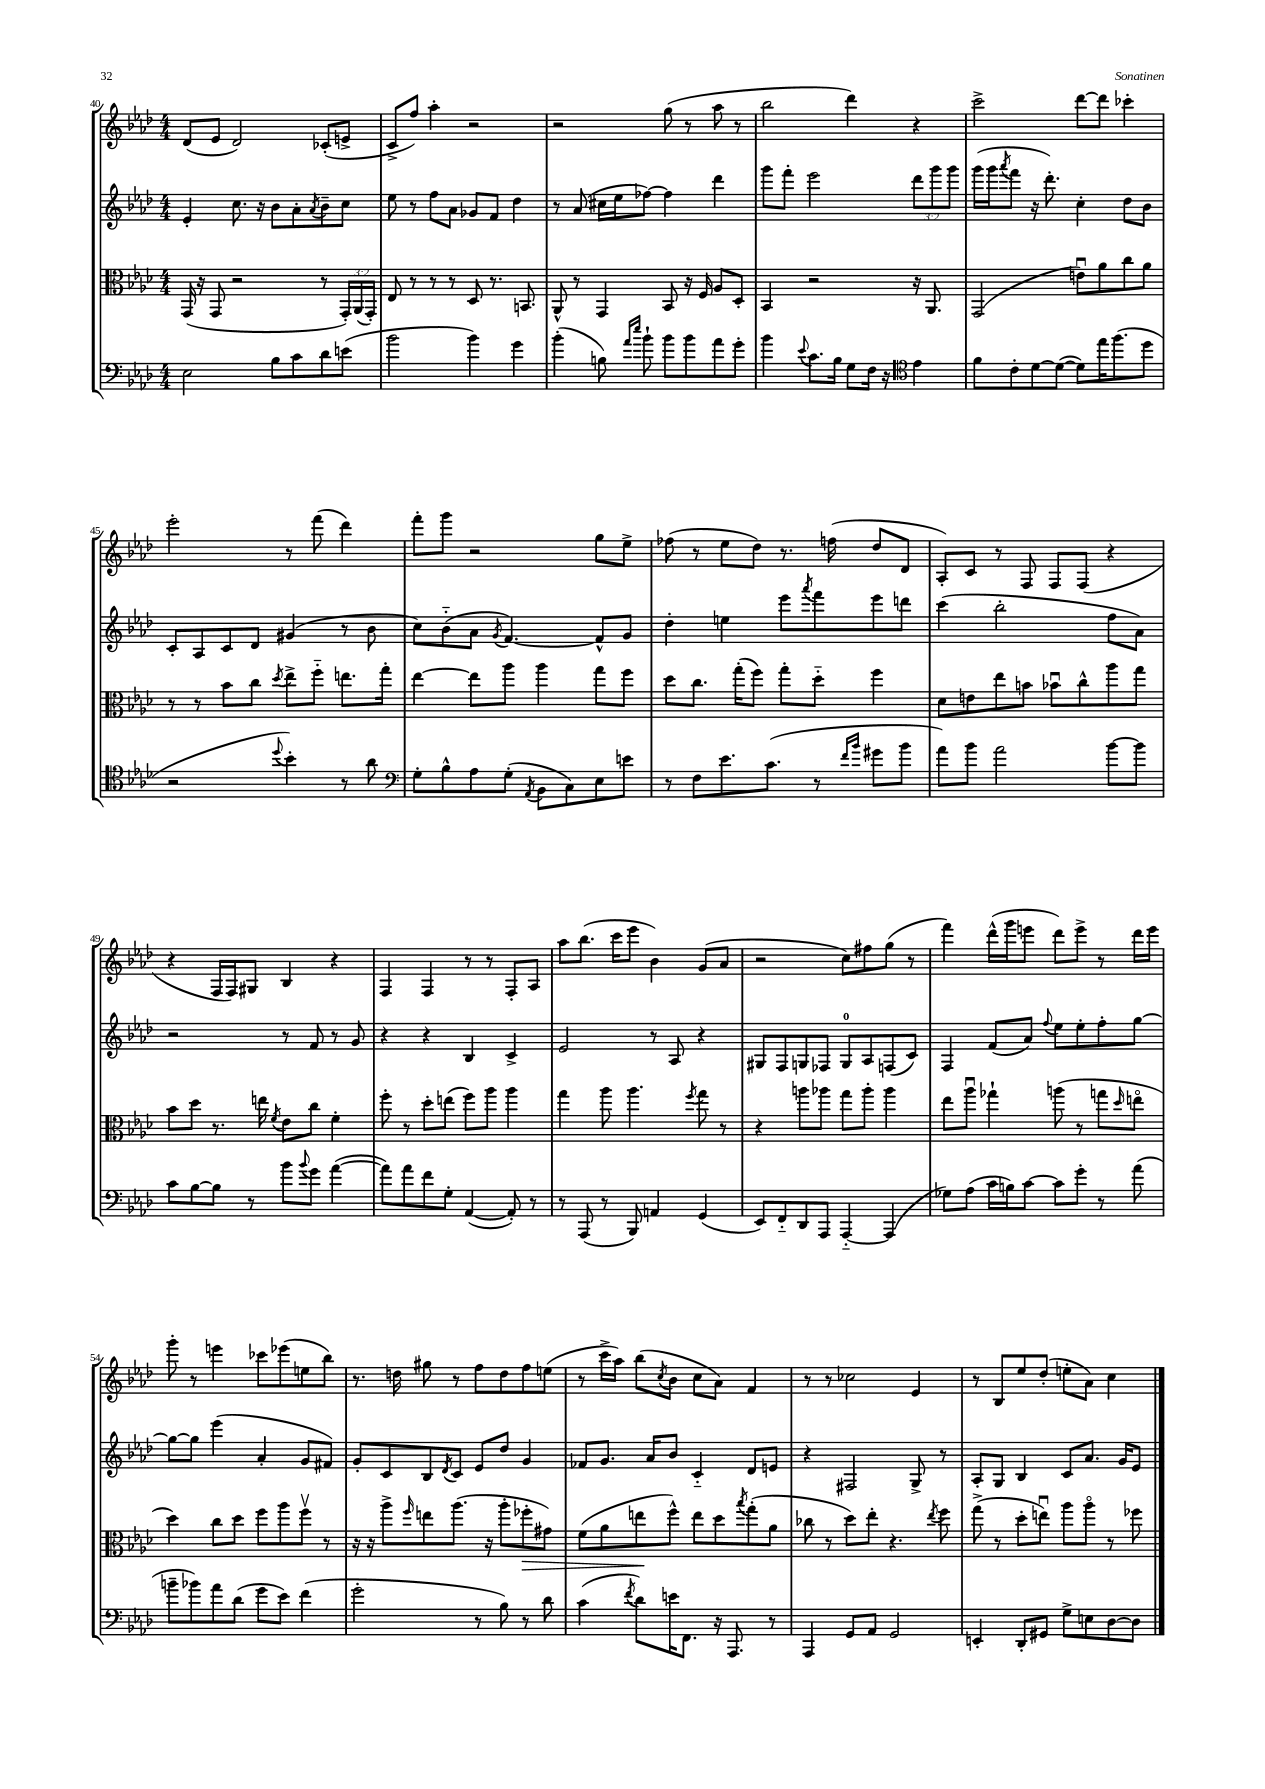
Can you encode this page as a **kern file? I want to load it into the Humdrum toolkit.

**kern	**kern	**dynam	**kern	**kern
*part4	*part3	*part3	*part2	*part1
*staff4	*staff3	*staff3	*staff2	*staff1
*clefF4	*clefC3	*	*clefG2	*clefG2
*k[b-e-a-d-]	*k[b-e-a-d-]	*	*k[b-e-a-d-]	*k[b-e-a-d-]
*M4/4	*M4/4	*	*M4/4	*M4/4
=40	=40	=40	=40	=40
2E-\	(16GG/	.	4e-'/	(8d-/L
.	16r	.	.	.
.	8GG/	.	.	8e-/J
.	2r	.	8.cc\	2d-/)
.	.	.	16r	.
8B-\L	.	.	8b-\L	.
8c\	.	.	8a-'\	.
.	.	.	8qa-/	.
8d-\	8r	.	8b-~\	(8c-X'/L
(8en\J	24GG'/LL)	.	8cc\J	8en^/J
.	(24AA-/	.	.	.
.	24GG'/JJ)	.	.	.
=41	=41	=41	=41	=41
2b-\	8E-/	.	8ee-\	8c^/L
.	8r	.	8r	8ff/J)
.	8r	.	8ff\L	4aa-'\
.	8r	.	8a-\J	.
4b-\)	8D-/	.	8g-X/L	2r
.	8.r	.	8f/J	.
4g\	.	.	4dd-\	.
.	8.BBn/	.	.	.
=42	=42	=42	=42	=42
(4b-'\	8AA-^^/	.	8r	2r
.	8r	.	(8a-/	.
8Bn\)	4GG/	.	16cc#X\LL	.
.	.	.	16ee-\J	.
16qqa-/LL	.	.	.	.
16qqee-/JJ	.	.	.	.
8b-`\	.	.	[8ff-X\J)	.
8b-\L	8BB-/	.	4ff-\]	(8gg\
8b-\	16r	.	.	8r
.	16F/	.	.	.
8a-\	8A-/L	.	4ddd-\	8aa-\
8g'\J	8D-'/J	.	.	8r
=43	=43	=43	=43	=43
4b-\	4BB-/	.	8ggg\L	2bb-\
.	.	.	8fff'\J	.
8qqe-/	.	.	.	.
8.c\L	2r	.	2eee-\	.
16B-\Jk	.	.	.	.
8G\L	.	.	.	4ddd-\)
16F\Jk	.	.	.	.
16r	.	.	.	.
*clefC4	*	*	*	*
4e-\	16r	.	12ddd-\L	4r
.	8.AA-/	.	.	.
.	.	.	12ggg\	.
.	.	.	12ggg\J	.
=44	=44	=44	=44	=44
8f\L	(2GG/	.	(16ggg\LL	2ccc^\
.	.	.	16ggg\J	.
.	.	.	8qaaa-/	.
8c'\	.	.	8fff\J	.
[8d-\	.	.	16r	.
.	.	.	8.ddd-'\)	.
(8d-\J_	.	.	.	.
8d-\L])	8enu\L)	.	4cc'\	[8ddd-\L
16ee-\K	8a-\	.	.	8ddd-\J]
(8.ff\	.	.	.	.
.	8cc\	.	8dd-\L	4ccc-X'\
8dd-\J	8a-\J	.	8b-\J	.
!!LO:LB:g=z
=45	=45	=45	=45	=45
2r	8r	.	8c'/L	2eee-'\
.	8r	.	8A-/	.
.	8b-\L	.	8c/	.
.	8cc\J	.	8d-/J	.
8qqdd-/	8qdd-/	.	.	.
4b-'\)	8ee-^\L	.	(4g#X/	8r
.	8ff\J	.	.	(8fff\
8r	8.een\L	.	8r	4ddd-\)
8a-\	.	.	8b-\	.
.	16gg'\Jk	.	.	.
=46	=46	=46	=46	=46
*clefF4	*	*	*	*
8G'\L	[4ee-\	.	8cc\L)	8fff'\L
8B-^^\	.	.	(8b-\	8ggg\J
8A-\	8ee-\L]	.	8a-\J	2r
.	.	.	8qg/	.
(8G'\J	8aa-\J	.	[4.f/)	.
8qAA-/	.	.	.	.
8BB-\L	4aa-\	.	.	.
8C\)	.	.	.	.
8E-\	8gg\L	.	8f^^/L]	8gg\L
8en\J	8ff\J	.	8g/J	8ee-^\J
=47	=47	=47	=47	=47
8r	8dd-\L	.	4dd-'\	(8ff-X\
8F\L	8.cc\J	.	.	8r
8.e-\	.	.	4een\	8ee-\L
.	(16gg'\KL	.	.	.
.	8ff\J)	.	.	8dd-\J)
(8.c\J	.	.	.	.
.	8gg'\L	.	8eee-\L	8.r
.	.	.	8qaaa-/	.
8r	8dd-\J	.	8fff\	.
.	.	.	.	(16ffn\
16qqf/LL	.	.	.	.
16qqb-/JJ	.	.	.	.
8g#X\L	4ff\	.	8eee-\	8dd-/L
8b-\J	.	.	8dddn\J	8d-/J
=48	=48	=48	=48	=48
8a-\L)	8d-\L	.	(4ccc\	8A-'/L)
8b-\J	8en\	.	.	8c/J
2a-\	8ee-\	.	2bb-'\	8r
.	8bn\J	.	.	8F/
.	8b-Xu\L	.	.	8F/L
.	8cc^^\	.	.	(8F/J
[8b-\L	8aa-\	.	8ff\L	4r
8b-\J]	8gg\J	.	8a-\J)	.
!!LO:LB:g=z
=49	=49	=49	=49	=49
8c\L	8b-\L	.	2r	4r
[8B-\	8dd-\J	.	.	.
8B-\J]	8.r	.	.	16F/LL
.	.	.	.	16F/J)
8r	.	.	.	8G#X/J
.	16een\	.	.	.
.	8qf/	.	.	.
8b-\L	8e-\L	.	8r	4B-/
8qqb-/	.	.	.	.
8g\J	8cc\J	.	8f/	.
([4a-\	4f'\	.	8r	4r
.	.	.	8g/	.
=50	=50	=50	=50	=50
8a-\L])	8ff'\	.	4r	4F/
8a-\	8r	.	.	.
8f\	8dd-'\L	.	4r	4F/
8G'\J	(8een\J	.	.	.
([4AA-/	8ff\L)	.	4B-/	8r
.	8aa-\J	.	.	8r
8AA-'/])	4aa-\	.	4c^/	8F'/L
8r	.	.	.	8A-/J
=51	=51	=51	=51	=51
8r	4gg\	.	2e-/	8aa-\L
(8AAA-/	.	.	.	(8.bb-\J
8r	8aa-\	.	.	.
.	.	.	.	16ccc\KL
8BBB-/)	4.aa-\	.	.	8eee-\J
4AAn/	.	.	8r	4b-\)
.	.	.	8A-/	.
.	8qff/	.	.	.
(4GG/	8gg\	.	4r	(8g/L
.	8r	.	.	8a-/J
=52	=52	=52	=52	=52
8EE-/L)	4r	.	8G#X/L	2r
8FF/	.	.	8F/	.
8DD-/	8aan\L	.	8Gn/	.
8AAA-/J	8aa-X\J	.	8F-X/J	.
[4AAA-/	8gg\L	.	8G/L	8cc\L)
.	8aa-'\J	.	8A-/	8ff#X\
(4AAA-/]	4aa-\	.	(8Fn/	(8gg\J
.	.	.	8c/J)	8r
=53	=53	=53	=53	=53
8G-X\L)	8ee-\L	.	4F/	4fff\)
(8A-\J	8aa-u\J	.	.	.
16c\LL	4gg-X`\	.	(8f/L	(16ddd-^^\LL
16Bn\J)	.	.	.	16ggg\J
[8c\J	.	.	8a-/J)	8eeen\J
.	.	.	8qqff/	.
8c\L]	(8aan\	.	8ee-\L	8ddd-\L)
8g'\J	8r	.	8ee-'\	8eee^\J
8r	8ggn\L	.	8ff'\	8r
.	16qqdd-/	.	.	.
(8a-\	8een\J	.	[8gg\J	16ddd-\LL
.	.	.	.	16eee\JJ
!!LO:LB:g=z
=54	=54	=54	=54	=54
8bn~\L	4dd-\)	.	8gg\L_	8ggg'\
8b-X\)	.	.	8gg\J]	8r
8a-\	8cc\L	.	(4eee-\	4eeen\
(8d-\J	8dd-\J	.	.	.
8g\L	8ff\L	.	4a-'/	8ccc-X\L
8e-\J)	8aa-\	.	.	(8eee-X\
(4f\	8ffv\J	.	8g/L	8een\
.	8r	.	8f#X/J)	8bb-\J)
=55	=55	=55	=55	=55
2g'\	16r	.	8g'/L	8.r
.	16r	.	.	.
.	8aa-^\L	.	8c/	.
.	.	.	.	16ddn\
.	16qqff/	.	.	.
.	8een\	.	8B-/	8gg#X\
.	.	.	8qd-/	.
.	(8.aa-\J	.	8c/J	8r
8r	.	.	8e-/L	8ff\L
.	16r	.	.	.
8B-\)	8aa-'\L	.	8dd-/J	8dd\
!	!	!LO:HP:b	!	!
8r	8ff-X'\	>	4g/	8ff\
8d-\	8g#X\J)	.	.	(8een\J
=56	=56	=56	=56	=56
(4c\	(8f\L	.	8f-X/L	8r
.	8a-\	.	8.g/J	16ccc^\LL
.	.	.	.	16aa-\JJ)
8qf/	.	.	.	.
8d-\L)	8een\	.	.	(8bb-\L
.	.	.	16a-/KL	.
.	.	.	.	8qcc/
16en\K	8ff^^\J)	]	8b-/J	8b-\J
8.FF\J	.	.	.	.
.	8ee\L	.	4c/	8cc\L
16r	8dd-\	.	.	8a-\J)
8.AAA-/	.	.	.	.
.	8qbb-/	.	.	.
.	(8gg'\	.	8d-/L	4f/
8r	8a-\J	.	8en/J	.
=57	=57	=57	=57	=57
4AAA-/	8cc-X\	.	4r	8r
.	8r	.	.	8r
8GG/L	8dd-\L)	.	2F#X/	2cc-X\
8AA-/J	8ee-'\J	.	.	.
2GG/	4.r	.	.	.
.	.	.	8G^/	4e-/
.	8qee-/	.	.	.
.	8ff\	.	8r	.
=58	=58	=58	=58	=58
4EEn'/	(8gg^\	.	8A-'/L	8r
.	8r	.	8G/J	8B-/L
8DD-'/L	8dd-'\L	.	4B-/	8ee-/
8GG#X/J	8eenu\J)	.	.	(8dd-'/J
8G^\L	8aa-\L	.	8c/L	8een'\L
8En\	8aa-\J	.	8.a-/J	8a-\J)
[8D-\	8r	.	.	4cc\
.	.	.	16g/KL	.
8D-\J]	8ff-X\	.	8e-/J	.
==	==	==	==	==
*-	*-	*-	*-	*-
